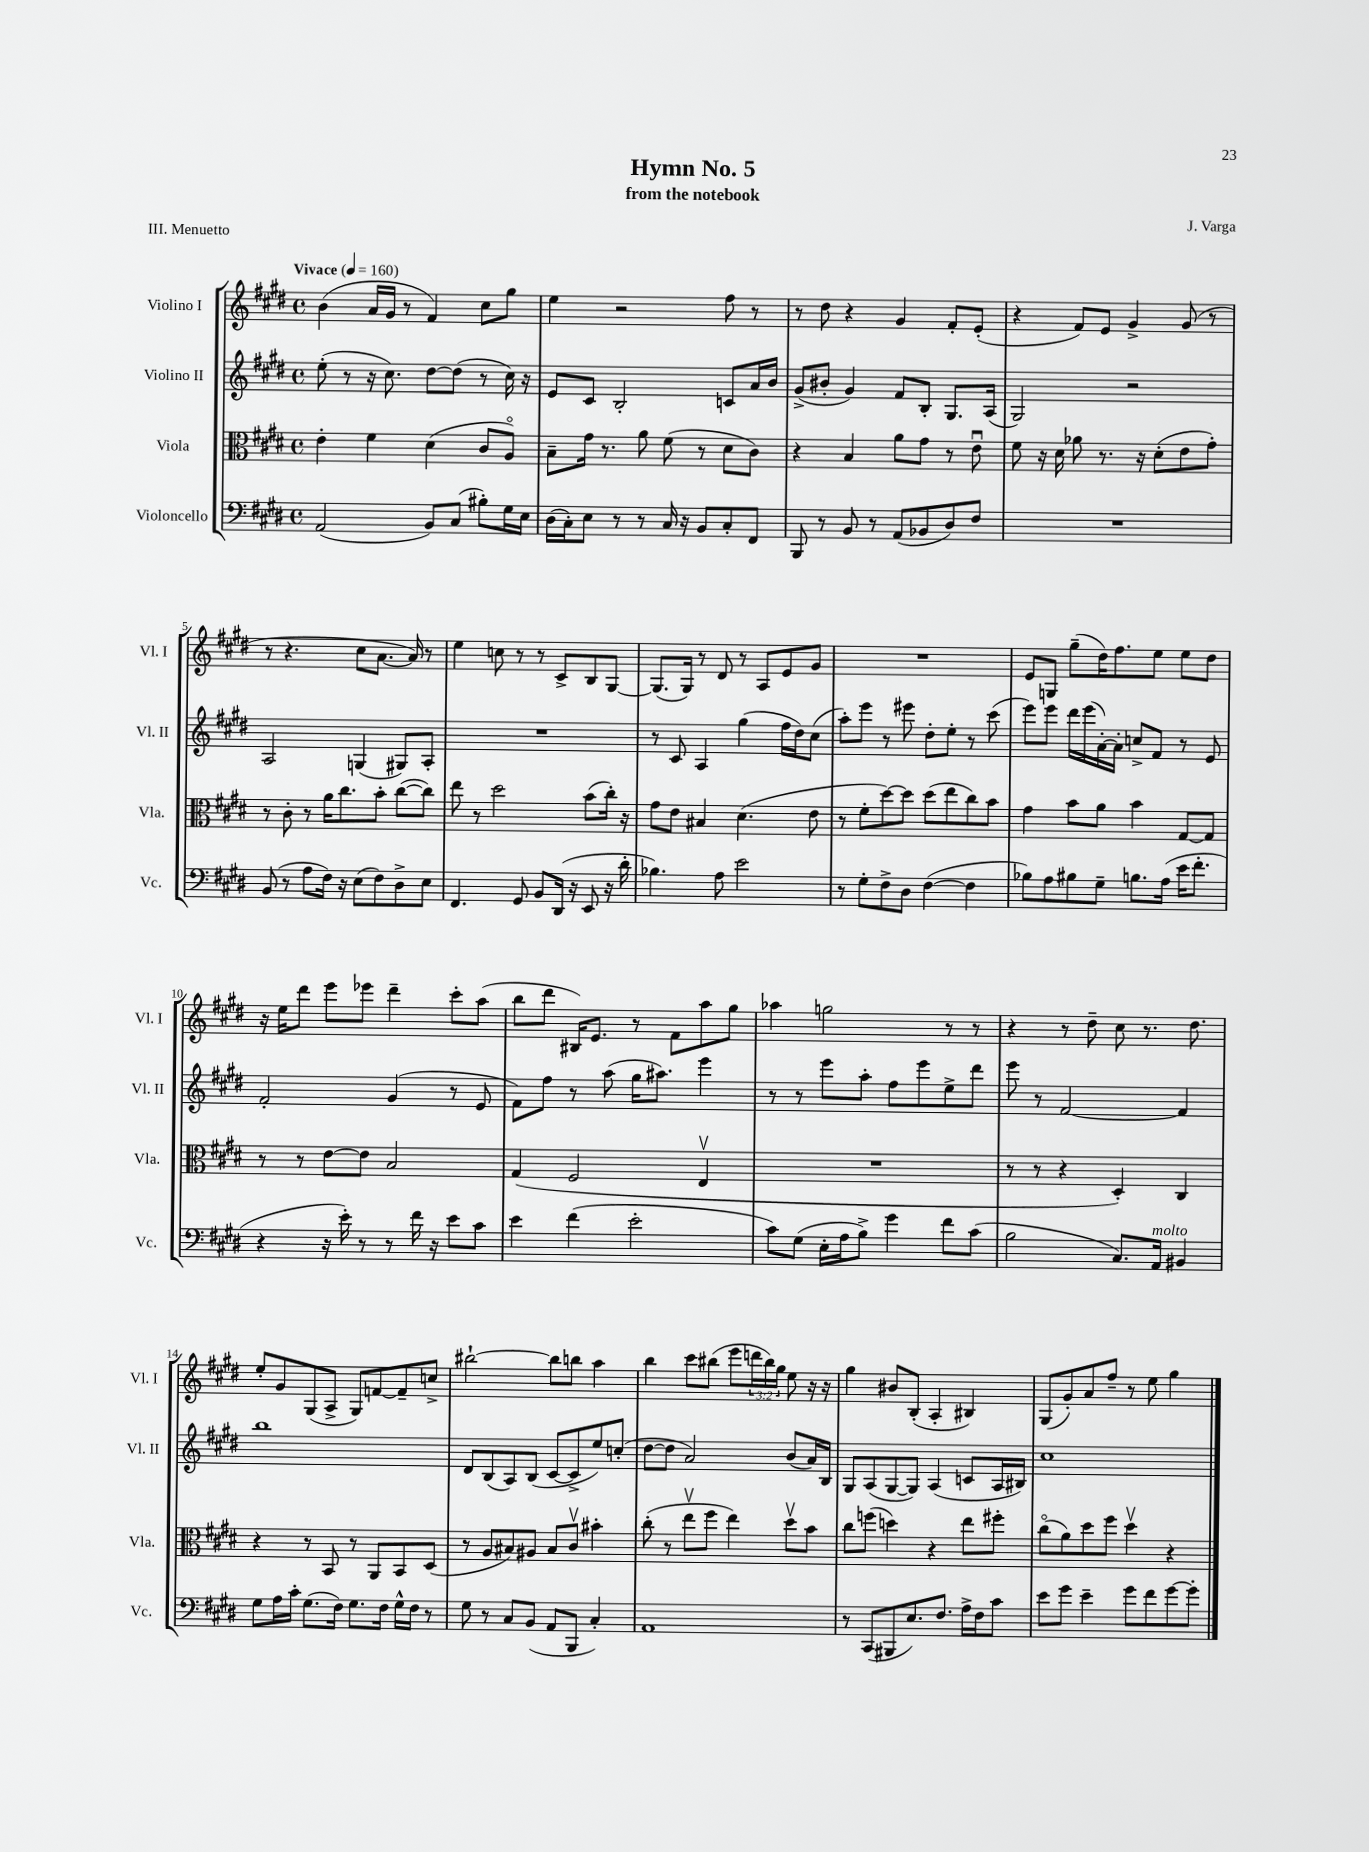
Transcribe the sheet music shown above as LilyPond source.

\header { title = "Hymn No. 5" composer = "J. Varga" subtitle = "from the notebook" piece = "III. Menuetto" }
<<
\new StaffGroup <<
\new Staff = "s0" \with { instrumentName = "Violino I" shortInstrumentName = "Vl. I" } {
    \clef treble \key e \major \defaultTimeSignature \time 4/4 \override Staff.TupletNumber.text = #tuplet-number::calc-fraction-text \tempo "Vivace" 4 = 160
    b'4( a'16 gis'16 r8 fis'4) cis''8 gis''8 |
    e''4 r2 fis''8 r8 |
    r8 dis''8 r4 gis'4 fis'8-. e'8-.( |
    r4 fis'8) e'8 gis'4-> gis'8( r8 |
    r8 r4. cis''8 a'8.~ a'16) r8 |
    e''4 c''8 r8 r8 cis'8-> b8 gis8~ |
    gis8.( gis16) r8 dis'8 r8 a8 e'8 gis'8 |
    R1 |
    e'8 g8 gis''8--( dis''16) fis''8. e''8 e''8 dis''8 |
    r16 e''16 dis'''8 e'''8 ees'''8 dis'''4-- cis'''8-. a''8( |
    b''8 dis'''8 bis16) e'8. r8 fis'8 a''8 gis''8 |
    aes''4 g''2 r8 r8 |
    r4 r8 dis''8-- cis''8 r8. dis''8. |
    e''8-. gis'8 gis8( a8-> gis8) f'8~ f'8-- c''8-> |
    bis''2~-! bis''8 b''8 a''4 |
    b''4 cis'''8 bis''8( e'''8 \tuplet 3/2 { d'''16 bis''16) gis''16 } e''8 r16 r16 |
    gis''4 bis'8 b8-.( a4-. bis4) |
    gis8( gis'8-.) a'8 fis''8-- r8 e''8 gis''4 \bar "|." |
}
\new Staff = "s1" \with { instrumentName = "Violino II" shortInstrumentName = "Vl. II" } {
    \clef treble \key e \major \defaultTimeSignature \time 4/4
    e''8-.( r8 r16 cis''8.) dis''8~ dis''8( r8 cis''16) r16 |
    e'8 cis'8 b2-. c'8 a'16 b'16 |
    gis'8->( bis'8-. gis'4) fis'8 b8-. gis8. a16( |
    gis2) r2 |
    a2 g4( gis8) a8-. |
    R1 |
    r8 cis'8 a4 gis''4( fis''16 dis''16) cis''8( |
    a''8-.) e'''8 r8 eis'''8 dis''8-. e''8-. r8 cis'''8( |
    e'''8) e'''8 dis'''16 e'''16( a'16~-.) a'16-. c''8-> fis'8 r8 e'8 |
    fis'2-. gis'4( r8 e'8 |
    fis'8) fis''8 r8 a''8( gis''16 ais''8.) e'''4 |
    r8 r8 e'''8 a''8-. fis''8 e'''8 e''8-> dis'''8 |
    e'''8 r8 fis'2~ fis'4 |
    b''1 |
    dis'8 b8( a8) b8( cis'8~ cis'8-> e''8) c''8-.( |
    dis''8~ dis''8 a'2) b'8( a'16) b16 |
    gis8 a8( gis8~ gis8) a4( c'8 a16 bis16) |
    cis''1 \bar "|." |
}
\new Staff = "s2" \with { instrumentName = "Viola" shortInstrumentName = "Vla." } {
    \clef alto \key e \major \defaultTimeSignature \time 4/4
    e'4-. fis'4 dis'4( cis'8 a8\flageolet) |
    b8-- gis'16 r8. a'8 fis'8( r8 dis'8 cis'8) |
    r4 b4 a'8 gis'8 r8 e'8\downbow |
    fis'8 r16 dis'16 aes'8 r8. r16 dis'8-.( e'8 gis'8-.) |
    r8 cis'8-. r8 a'16 cis''8. b'8-. cis''8~( cis''8) |
    e''8 r8 dis''2 b'8( cis''16-.) r16 |
    gis'8 e'8 bis4 dis'4.( e'8 |
    r8 fis'8-. dis''8~) dis''8 dis''8( e''8 cis''8) b'8 |
    gis'4 b'8 a'8 b'4 gis8~ gis8 |
    r8 r8 e'8~ e'8 b2 |
    gis4( fis2 e4\upbow |
    R1 |
    r8 r8 r4 dis4-.) cis4 |
    r4 r8 b,8 r8 a,8 b,8 dis8( |
    r8 a8 bis8) ais8 bis8 cis'8\upbow bis'4-. |
    cis''8-.( r8 e''8\upbow fis''8 e''4) dis''8\upbow b'8 |
    cis''8 f''8( d''4) r4 e''8 fis''8-. |
    cis''8\flageolet( a'8) dis''8 fis''8 dis''4\upbow r4 \bar "|." |
}
\new Staff = "s3" \with { instrumentName = "Violoncello" shortInstrumentName = "Vc." } {
    \clef bass \key e \major \defaultTimeSignature \time 4/4
    a,2( b,8) cis8( bis8-.) gis16 e16 |
    dis16( cis16-.) e8 r8 r8 cis16 r16 b,8 cis8-. fis,8 |
    b,,8 r8 b,8 r8 a,8( bes,8 dis8) fis8 |
    R1 |
    b,8( r8 a8 fis16) r16 e8( fis8) dis8-> e8 |
    fis,4. gis,8 b,8 dis,16( r16 e,8 r16 dis'16-. |
    bes4.) a8 e'2 |
    r8 gis8-. fis8-> dis8 fis4~( fis4 |
    bes8) a8 bis8 gis8-- b8. a16( e'16 fis'8.-. |
    r4 r16 e'16-.) r8 r8 fis'16 r16 e'8 cis'8 |
    e'4 fis'4( e'2-. |
    cis'8) gis8( e16-. a16 b8->) gis'4 fis'8 cis'8( |
    b2 cis8.) a,16^\markup { \italic "molto" } bis,4 |
    gis8 a16 cis'16-. gis8.( fis16) gis8. fis16 gis16-^ fis16 r8 |
    gis8 r8 cis8 b,8( a,8 b,,8 cis4-.) |
    a,1 |
    r8 cis,8( bis,,8 e8.) fis8. a16-> fis16 cis'8 |
    e'8 gis'8 e'4-- gis'8 fis'8 gis'8~ gis'8-. \bar "|." |
}
>>
>>
